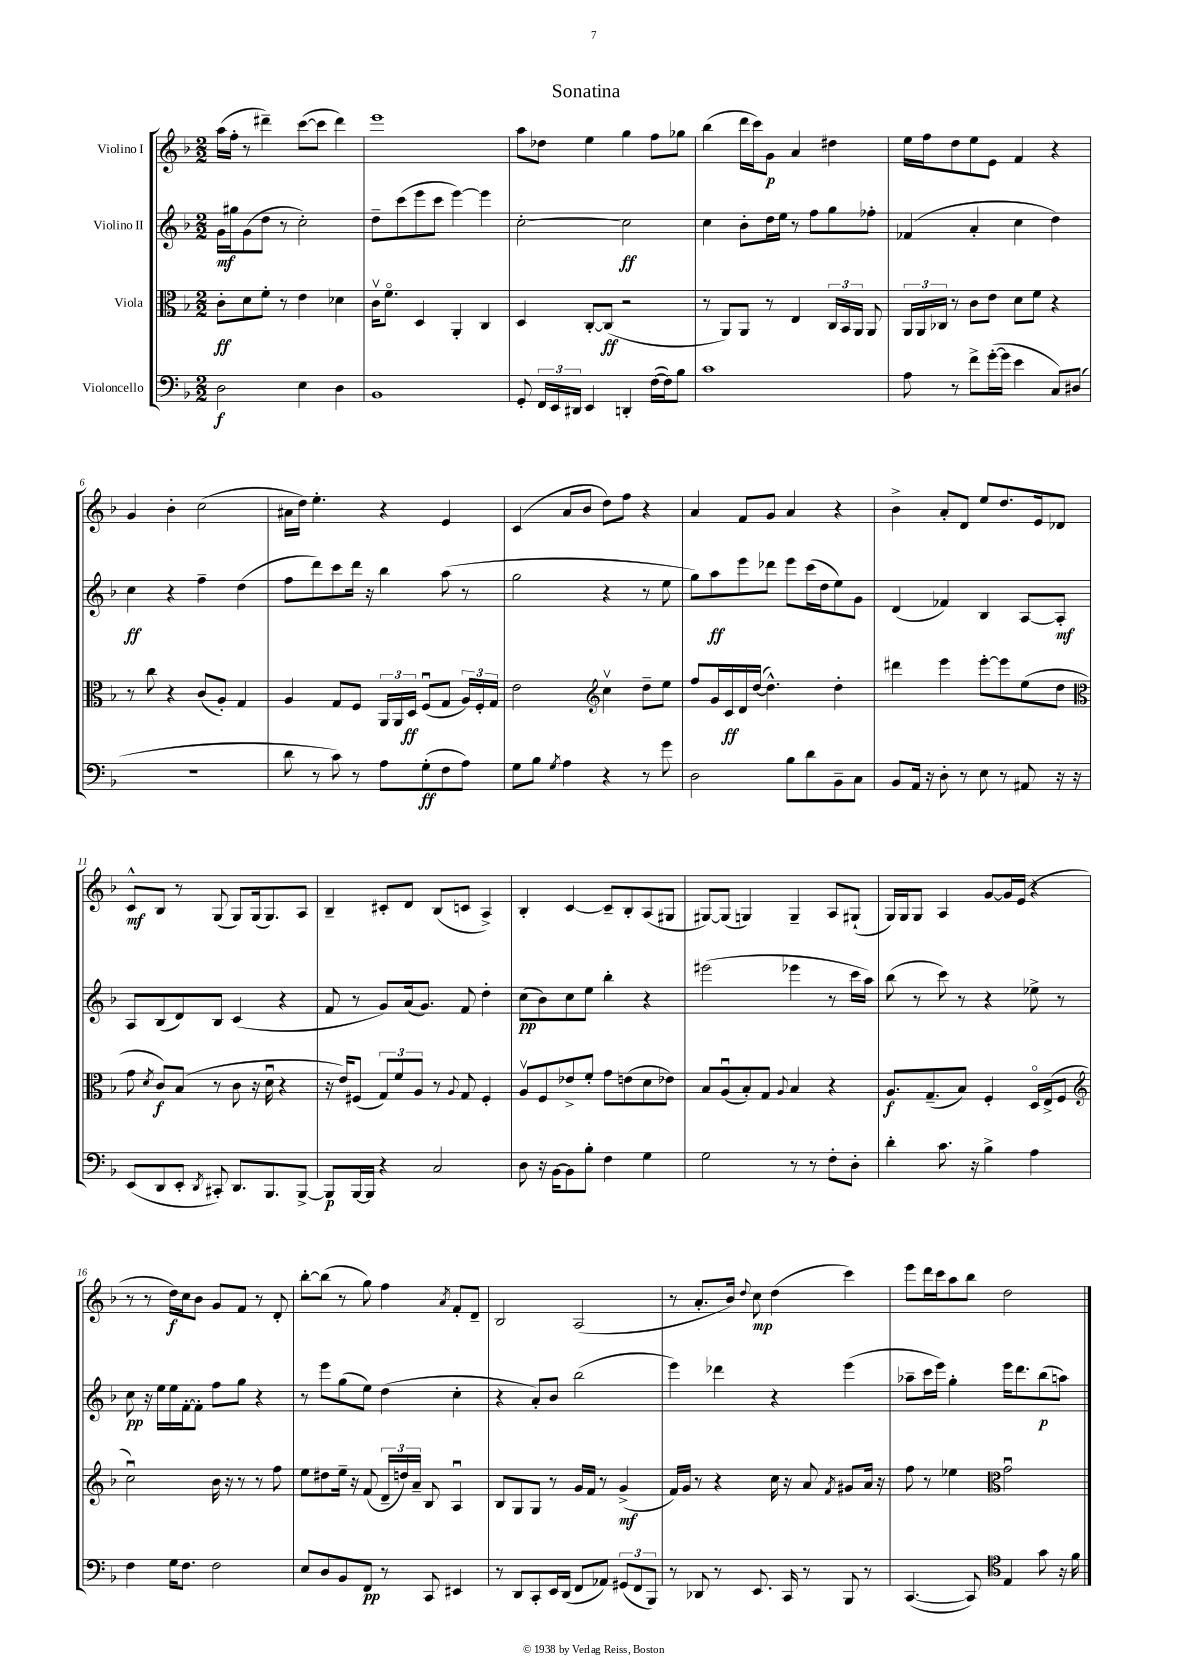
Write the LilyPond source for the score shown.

\header { title = "Sonatina" }
<<
\new StaffGroup <<
\new Staff = "s0" \with { instrumentName = "Violino I" } {
    \clef treble \key f \major \numericTimeSignature \time 2/2
    \autoBeamOff a''16[( f''16]-. r8 dis'''4--) c'''8[~( c'''8] dis'''4) |
    e'''1 |
    a''8[ des''8] e''4 g''4 f''8[ ges''8] |
    bes''4( d'''16[ c'''16) g'8]\p a'4 dis''4 |
    e''16[ f''16 d''8 e''8 e'8] f'4 r4 |
    g'4 bes'4-. c''2( |
    ais'16[ d''16]) e''4.-. r4 e'4 |
    c'4( a'8[ bes'8] d''8[) f''8] r4 |
    a'4 f'8[ g'8] a'4 r4 |
    bes'4-> a'8[-. d'8] e''8[ d''8. e'16 des'8] |
    c'8[-^\mf bes8] r8 g8( g8[) g16( g8.) a8] |
    bes4-- cis'8[-. d'8] bes8[( c'8] a4->) |
    bes4-. c'4~ c'8[-- bes8-. a8( gis8] |
    gis8[~) gis8]( g4) g4-- a8[ gis8]-!( |
    g16[) g16 g8] a4 g'8[~ g'16 e'16]( r4 |
    r8 r8 d''16[\f) c''16 bes'8] g'8[ f'8] r8 d'8-. |
    bes''8[~-. bes''8]( r8 g''8) f''4 \acciaccatura { a'8 } f'8[-. d'8]-- |
    bes2 a2( |
    r8 a'8.[-. bes'16]) \appoggiatura { d''8 } c''8\mp d''4( c'''4) |
    e'''8[ d'''16 c'''16 a''8 bes''8] d''2 \bar "|." |
}
\new Staff = "s1" \with { instrumentName = "Violino II" } {
    \clef treble \key f \major \numericTimeSignature \time 2/2
    \autoBeamOff g'16[\mf gis''16 g'8( d''8] r8 c''2-.) |
    d''8[-- c'''8( e'''8 c'''8] e'''4~) e'''4 |
    c''2~-. c''2\ff |
    c''4 bes'8[-. d''16 e''16] r8 f''8[ g''8 fes''8]-. |
    fes'4( a'4-. c''4 d''4) |
    c''4\ff r4 f''4-- d''4( |
    f''8[ d'''8) c'''8 d'''16] r16 bes''4 a''8( r8 |
    g''2 r4 r8 e''8 |
    g''8[) a''8\ff e'''8 des'''8] e'''8[ c'''16( d''16 e''8) g'8] |
    d'4( fes'4) bes4 a8[~ a8]-.\mf |
    a8[ bes8( d'8) bes8] c'4( r4 |
    f'8 r8 g'8[) a'16( g'8.]) f'8 d''4-. |
    c''8[\pp( bes'8) c''8 e''8] bes''4-. r4 |
    eis'''2( ees'''4 r8 c'''16[ a''16]) |
    bes''8( r8 c'''8) r8 r4 ees''8-> r8 |
    c''8\pp r16 e''16[ e''16 f'16~-. f'8]-. f''8[ g''8] r4 |
    r8 e'''8[ g''8( e''8]) d''4( c''4-. |
    r4 a'8[-.) bes'8] bes''2( |
    e'''4) des'''4 r4 e'''4( |
    aes''8[-- c'''16 e'''16]) g''4-. e'''16[ d'''8. bes''8\p( a''8]) \bar "|." |
}
\new Staff = "s2" \with { instrumentName = "Viola" } {
    \clef alto \key f \major \numericTimeSignature \time 2/2
    \autoBeamOff c'8[-.\ff d'8 f'8]-. r8 e'4 des'4 |
    c'16[\upbow f'8.]\flageolet d4 a,4-. c4 |
    d4 c8[~-. c8]\ff( r2 |
    r8 a,8[) a,8] r8 e4 \tuplet 3/2 { c16[ bes,16 a,16] } a,8 |
    \tuplet 3/2 { a,16[ a,16 ces16] } r8 c'8[ e'8] d'8[ f'8] r4 |
    r8 c''8 r4 c'8[( a8]-.) g4 |
    a4 g8[ f8] \tuplet 3/2 { a,16[ a,16 d16]\ff } f8[\downbow( g8] \tuplet 3/2 { a16[) f16-. g16] } |
    e'2 \clef treble c''4\upbow d''8[-- e''8] |
    f''8[ g'16 c'16\ff d'16 d''16]~( d''4.-^) d''4-. |
    dis'''4 e'''4 e'''8[~-. e'''8 e''8( d''8] |
    \clef alto g'8 \acciaccatura { d'8 } c'8[\f) bes8]( r8 c'8 r16 d'16\downbow r4 |
    r16 e'16[) fis8]( \tuplet 3/2 { g8[) f'8 a8] } r8 \appoggiatura { a8 } g8 fis4-. |
    a8[\upbow f8 ees'8-> f'8]-. g'8[ e'8( d'8 ees'8]) |
    bes8[ a8\downbow( bes8-.) g8] \appoggiatura { a8 } bes4 r4 |
    a8.[\f g8.--( bes8]) f4-. d16[\flageolet e16->( f8] |
    \clef treble c''2\downbow) bes'16 r16 r8 r8 f''8 |
    e''8[ dis''8 e''16]-- r16 f'8( \tuplet 3/2 { d'16[-- d''16) a'16]-- } bes8 a4\downbow |
    bes8[ g8 g8] r8 g'16[ f'16] r8 g'4->\mf( |
    f'16[) g'16] r8 r4 c''16 r16 a'8 \acciaccatura { f'8 } gis'8[ a'16] r16 |
    f''8 r8 ees''4 \clef alto g'2\downbow \bar "|." |
}
\new Staff = "s3" \with { instrumentName = "Violoncello" } {
    \clef bass \key f \major \numericTimeSignature \time 2/2
    \autoBeamOff d2\f e4 d4 |
    bes,1 |
    g,8-. \tuplet 3/2 { f,16[ e,16 dis,16] } e,4 d,4-. f16[~( f16) bes8] |
    c'1 |
    a8 r8 f'8[-> g'16~-.( g'16] e'4 c8[) dis8]( |
    R1 |
    d'8 r8 c'8) r8 a8[ g8-.\ff( f8 a8]) |
    g8[ bes8] \acciaccatura { g8 } a4 r4 r8 g'8 |
    d2 bes8[ d'8 bes,8-- c8] |
    bes,8[ a,16] r16 d8-. r8 e8 r8 ais,8 r16 r16 |
    e,8[( d,8 e,8]-. \acciaccatura { d,8 } cis,8-.) d,8.[ bes,,8. bes,,8]~-> |
    bes,,8[\p bes,,16~ bes,,16] r4 c2 |
    d8 r16 bes,16[~ bes,8 bes8]-. f4 g4 |
    g2 r8 r8 f8[-. d8]-. |
    d'4-. c'8. r16 bes4-> a4 |
    f4 g16[ f8.] f2 |
    e8[ d8 bes,8 f,8]\pp r8 c,8 eis,4 |
    r8 d,8[ c,8-. e,16 d,16]( f,8[ aes,8]) \tuplet 3/2 { gis,8[( f,8 bes,,8]) } |
    r8 des,8 r8 e,8. c,16 r8 bes,,8 r8 |
    c,4.~( c,8) \clef tenor e4 g'8 r16 f'16 \bar "|." |
}
>>
>>
